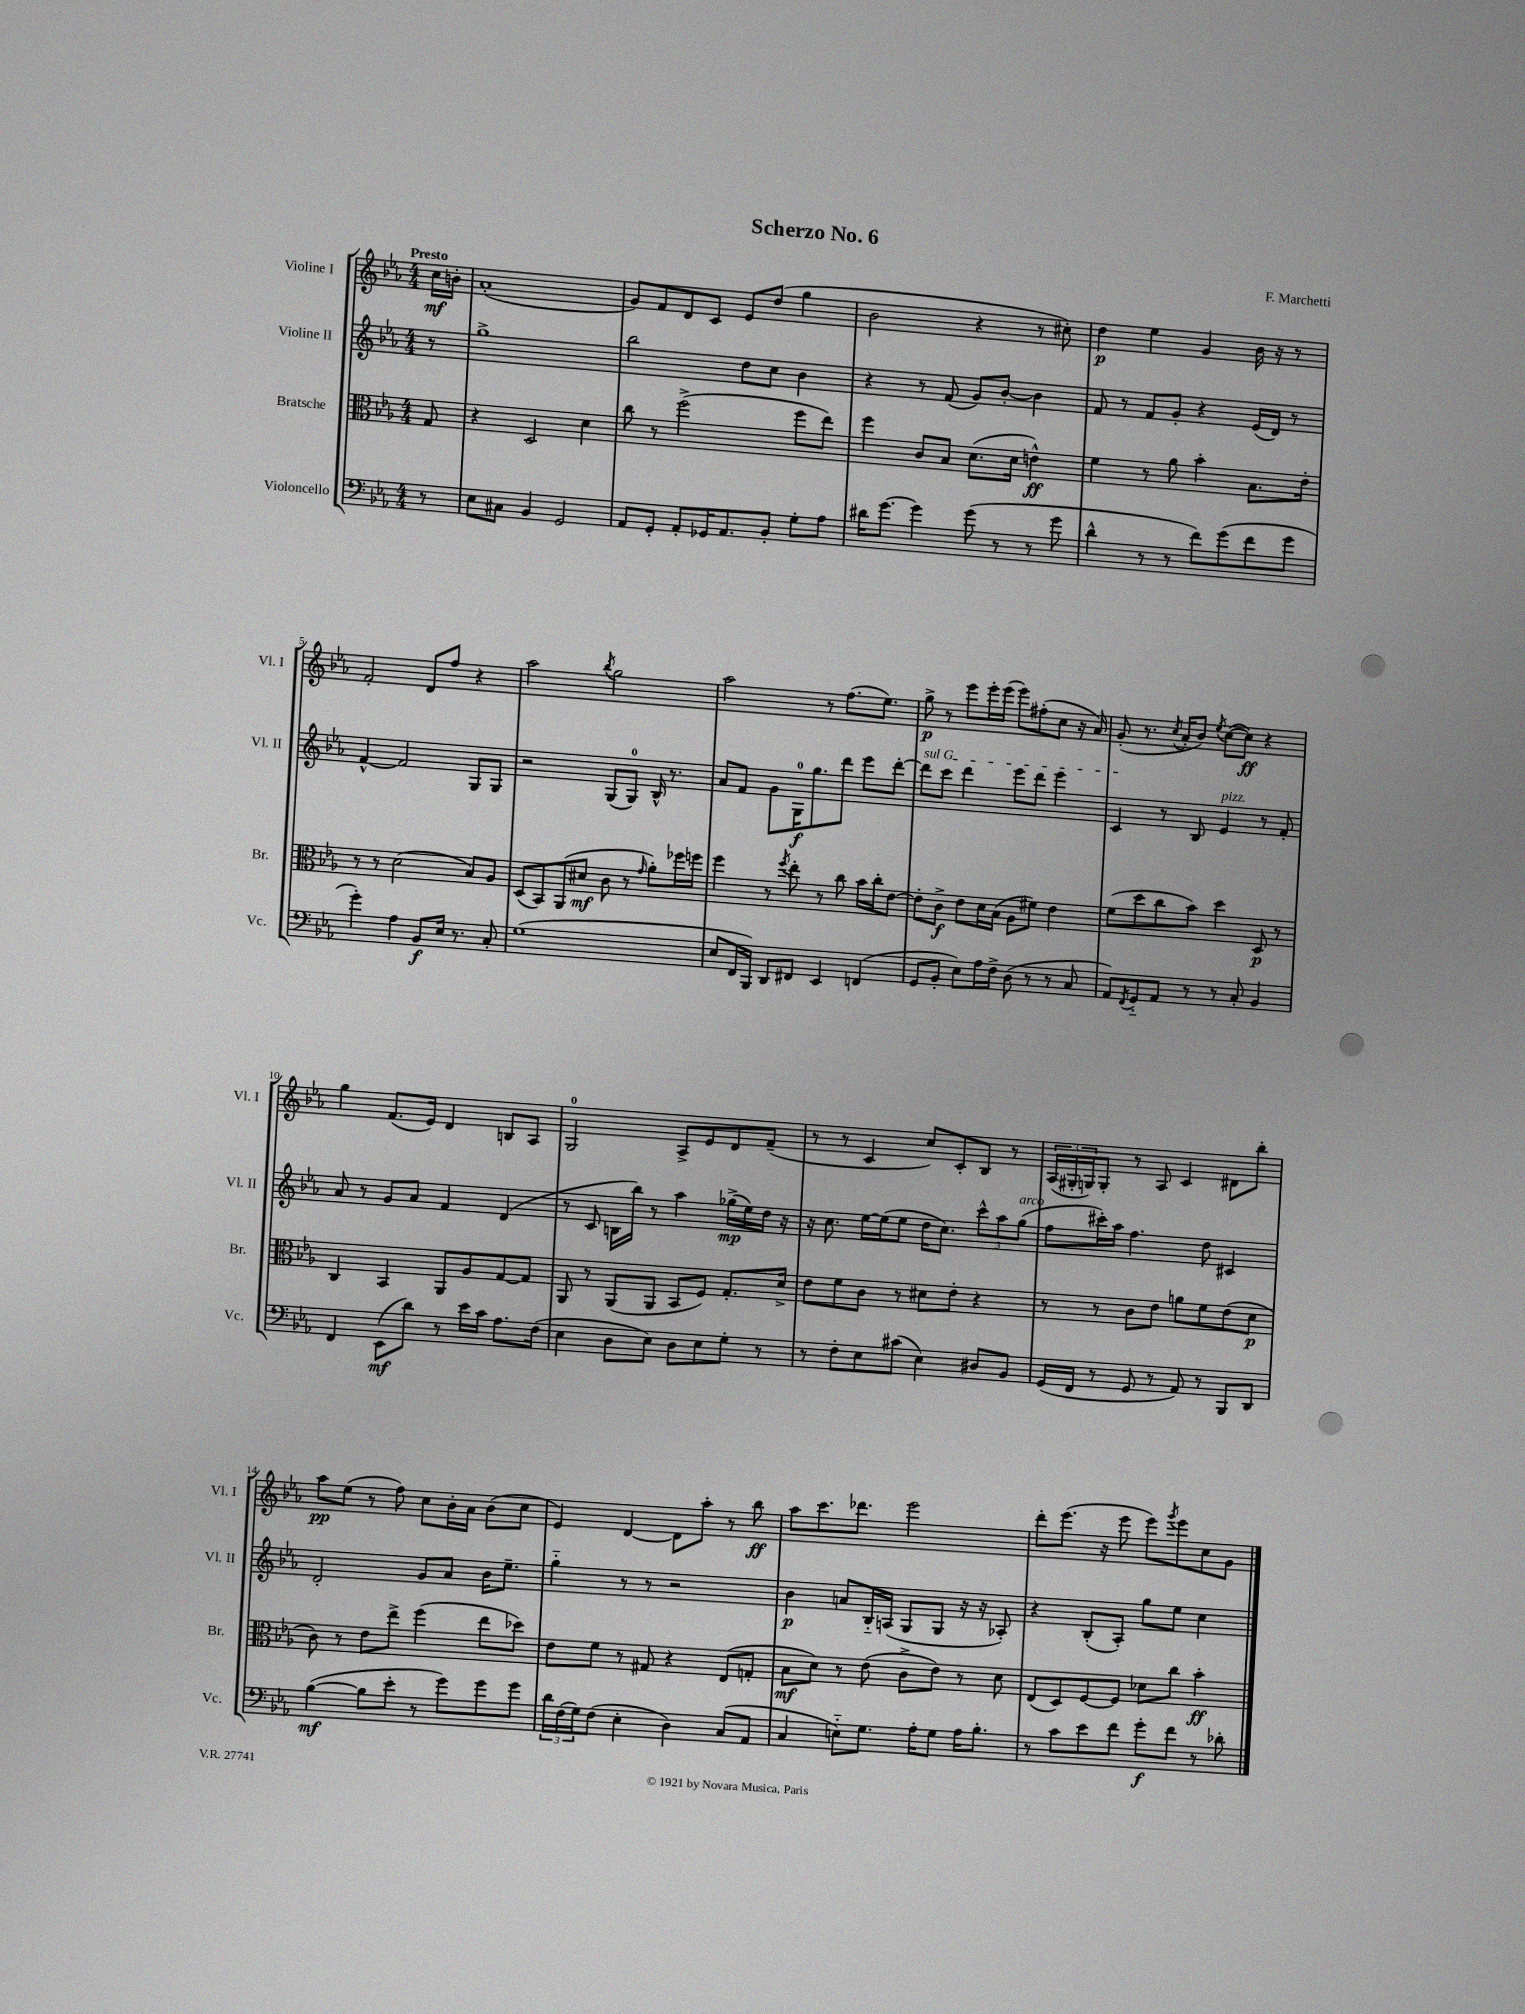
\header { title = "Scherzo No. 6" composer = "F. Marchetti" }
<<
\new StaffGroup <<
\new Staff = "s0" \with { instrumentName = "Violine I" shortInstrumentName = "Vl. I" } {
    \clef treble \key ees \major \numericTimeSignature \time 4/4 \partial 8 \tempo "Presto"
    c''16\mf b'16-. |
    aes'1-.( |
    g'8) f'8 d'8 c'8 ees'8 d''8( g''4 |
    bes'2 r4 r8 cis''8-.) |
    d''4\p ees''4 g'4 bes'16 r16 r8 |
    f'2-. d'8 f''8 r4 |
    aes''2 \acciaccatura { bes''8 } g''2 |
    aes''2 r8 f''8.( ees''8.) |
    g''8->\p r8 ees'''8 ees'''16-. ees'''16( ees'''8) fis''8-.( c''8 r16 aes'16) |
    g'8-.( r8. \acciaccatura { c''8 } aes'16-. bes'8) \acciaccatura { ees''8 } c''8~( c''8\ff) r4 |
    g''4 f'8.( ees'16) d'4 b8 aes8 |
    g2-0 aes8-> ees'8 d'8 f'8--( |
    r8 r8 c'4 c''8) c'8-. bes8 r8 |
    \tuplet 3/2 { aes16( gis16-. g16) } g8-. r8 aes8 c'4 dis'8 bes''8-. |
    aes''8\pp ees''8( r8 f''8) c''8 bes'16-. aes'16 bes'8( c''8 |
    ees'4) d'4~ d'8 aes''8-. r8 bes''8\ff |
    aes''8 c'''8. des'''8. ees'''2 |
    d'''8-. ees'''8.( r16 ees'''8 ees'''8) \acciaccatura { g'''8 } ees'''8 c''8 g'8 \bar "|." |
}
\new Staff = "s1" \with { instrumentName = "Violine II" shortInstrumentName = "Vl. II" } {
    \clef treble \key ees \major \numericTimeSignature \time 4/4 \partial 8
    r8 |
    g''1-> |
    bes''2 d''8 c''8 bes'4 |
    r4 r8 f'8( g'8) bes'8~-. bes'4 |
    f'8 r8 f'8 g'8-. r4 ees'16( d'16) r8 |
    f'4~-^ f'2 g8 g8 |
    r2 g8( g8-0) bes16-^ r8. |
    aes'8 f'8 g'8 g16-0\f g''8. d'''8 ees'''8 d'''8~-. |
    \once \override TextSpanner.bound-details.left.text = \markup { \italic "sul G" } d'''8\startTextSpan c'''8 d'''4 ees'''8 d'''8 ees'''4 |
    c'4\stopTextSpan r8 bes8 ees'4^\markup { \italic "pizz." } r8 f'8-. |
    aes'8 r8 g'8 aes'8 f'4 d'4( |
    r8 c'8 b16 bes''16) r8 aes''4 ges''16->\mp( ees''16) d''16 r16 |
    r16 c''8. ees''16~ ees''16( ees''8 d''16 c''8.) \tuplet 3/2 { c'''8-^ aes''8 g''8^\markup { \italic "arco" }( } |
    f''8 cis'''16-.) aes''16 f''4. d''8 cis'4 |
    d'2-. g'8 aes'8 bes'16 ees''8.-- |
    g''4-_ r8 r8 r2 |
    bes'4\p a'8 bes16-_ a16( g8 g8 r16 r16 aes8-.) |
    r4 bes8-.( aes8-.) g''8 ees''8 c''4 \bar "|." |
}
\new Staff = "s2" \with { instrumentName = "Bratsche" shortInstrumentName = "Br." } {
    \clef alto \key ees \major \numericTimeSignature \time 4/4 \partial 8
    g8 |
    r4 d2 d'4 |
    c''8 r8 f''2->( f''8 ees''8) |
    f''4 c'8 bes8 d'8.( d'16 e'4-^\ff) |
    f'4 r8 aes'8 bes'4-. bes8. ees'16-. |
    r8 r8 d'2( bes8) aes8 |
    d8( bes,8) aes,8( dis'8\mf c'8 r8 \grace { g'16 } aes'8-.) fes''16 f''16 |
    f''4 r8 \acciaccatura { f''8 } ees''8-. r8 c''8 bes'16 c''16-. ees'8~ |
    ees'8-. c'8->\f ees'8 d'16 bes16( aes8 fis'8) ees'4 |
    f'8( d''8 c''8 bes'8) d''4 d8\p r8 |
    c4 bes,4 aes,8 aes8 g8~ g8 |
    aes,8 r8 aes,8( aes,8 bes,8 f8) g8.-. d'16-> |
    ees'8 f'8 c'8 r8 dis'8 ees'8-. r4 |
    r8 r8 c'8 ees'8 a'8 f'8 ees'8( d'8\p |
    c'8) r8 ees'8 ees''8-> f''4( ees''8 des''8) |
    ees'8 f'8 r8 gis8 r4 ees8( g8-. |
    bes8\mf d'8) r8 ees'8( c'8-> ees'8) r8 d'8 |
    ees8( d8) f8~ f8 des'8 c''8 bes'4-.\ff \bar "|." |
}
\new Staff = "s3" \with { instrumentName = "Violoncello" shortInstrumentName = "Vc." } {
    \clef bass \key ees \major \numericTimeSignature \time 4/4 \partial 8
    r8 |
    ees8 cis8 bes,4 g,2 |
    aes,8 g,8-. aes,8-. ges,16 aes,8. bes,8-. g8-. aes8 |
    dis'16 g'8.~ g'4 g'8( r8 r8 g'8 |
    d'4-^ r8 r8 f'8) g'8( f'8 g'8 |
    g'4-.) aes4 bes,8\f ees16 r8. c8-. |
    g1( |
    ees8 f,16 bes,,16) d,8 fis,8 ees,4 f,4( |
    g,8 bes,8-. ees8) aes16 f16-> d8( r8 r8 c8 |
    aes,8) \acciaccatura { f,8 } g,8-_ aes,8 r8 r8 c8-. bes,4 |
    f,4 ees,8\mf( d'8) r8 ees'16 c'16 aes8. f16( |
    ees4 d8 ees8) d8 ees8 g8-. r8 |
    r8 f8-. ees8 cis'8( ees4) dis8 bes,8 |
    g,16( f,16 r8 g,8 r8 aes,8) r8 bes,,8 d,8 |
    bes4~\mf( bes8 ees'8-. r8 g'8) g'8 g'8 |
    \tuplet 3/2 { d'16 f16( g16) } f8( ees4-. d4) c8( aes,8 |
    c4 e8-_) g8. aes16-. g8 aes16 bes8.-. |
    r8 c'8 ees'8 f'8 g'8-.\f f'8 r8 des'8-. \bar "|." |
}
>>
>>
